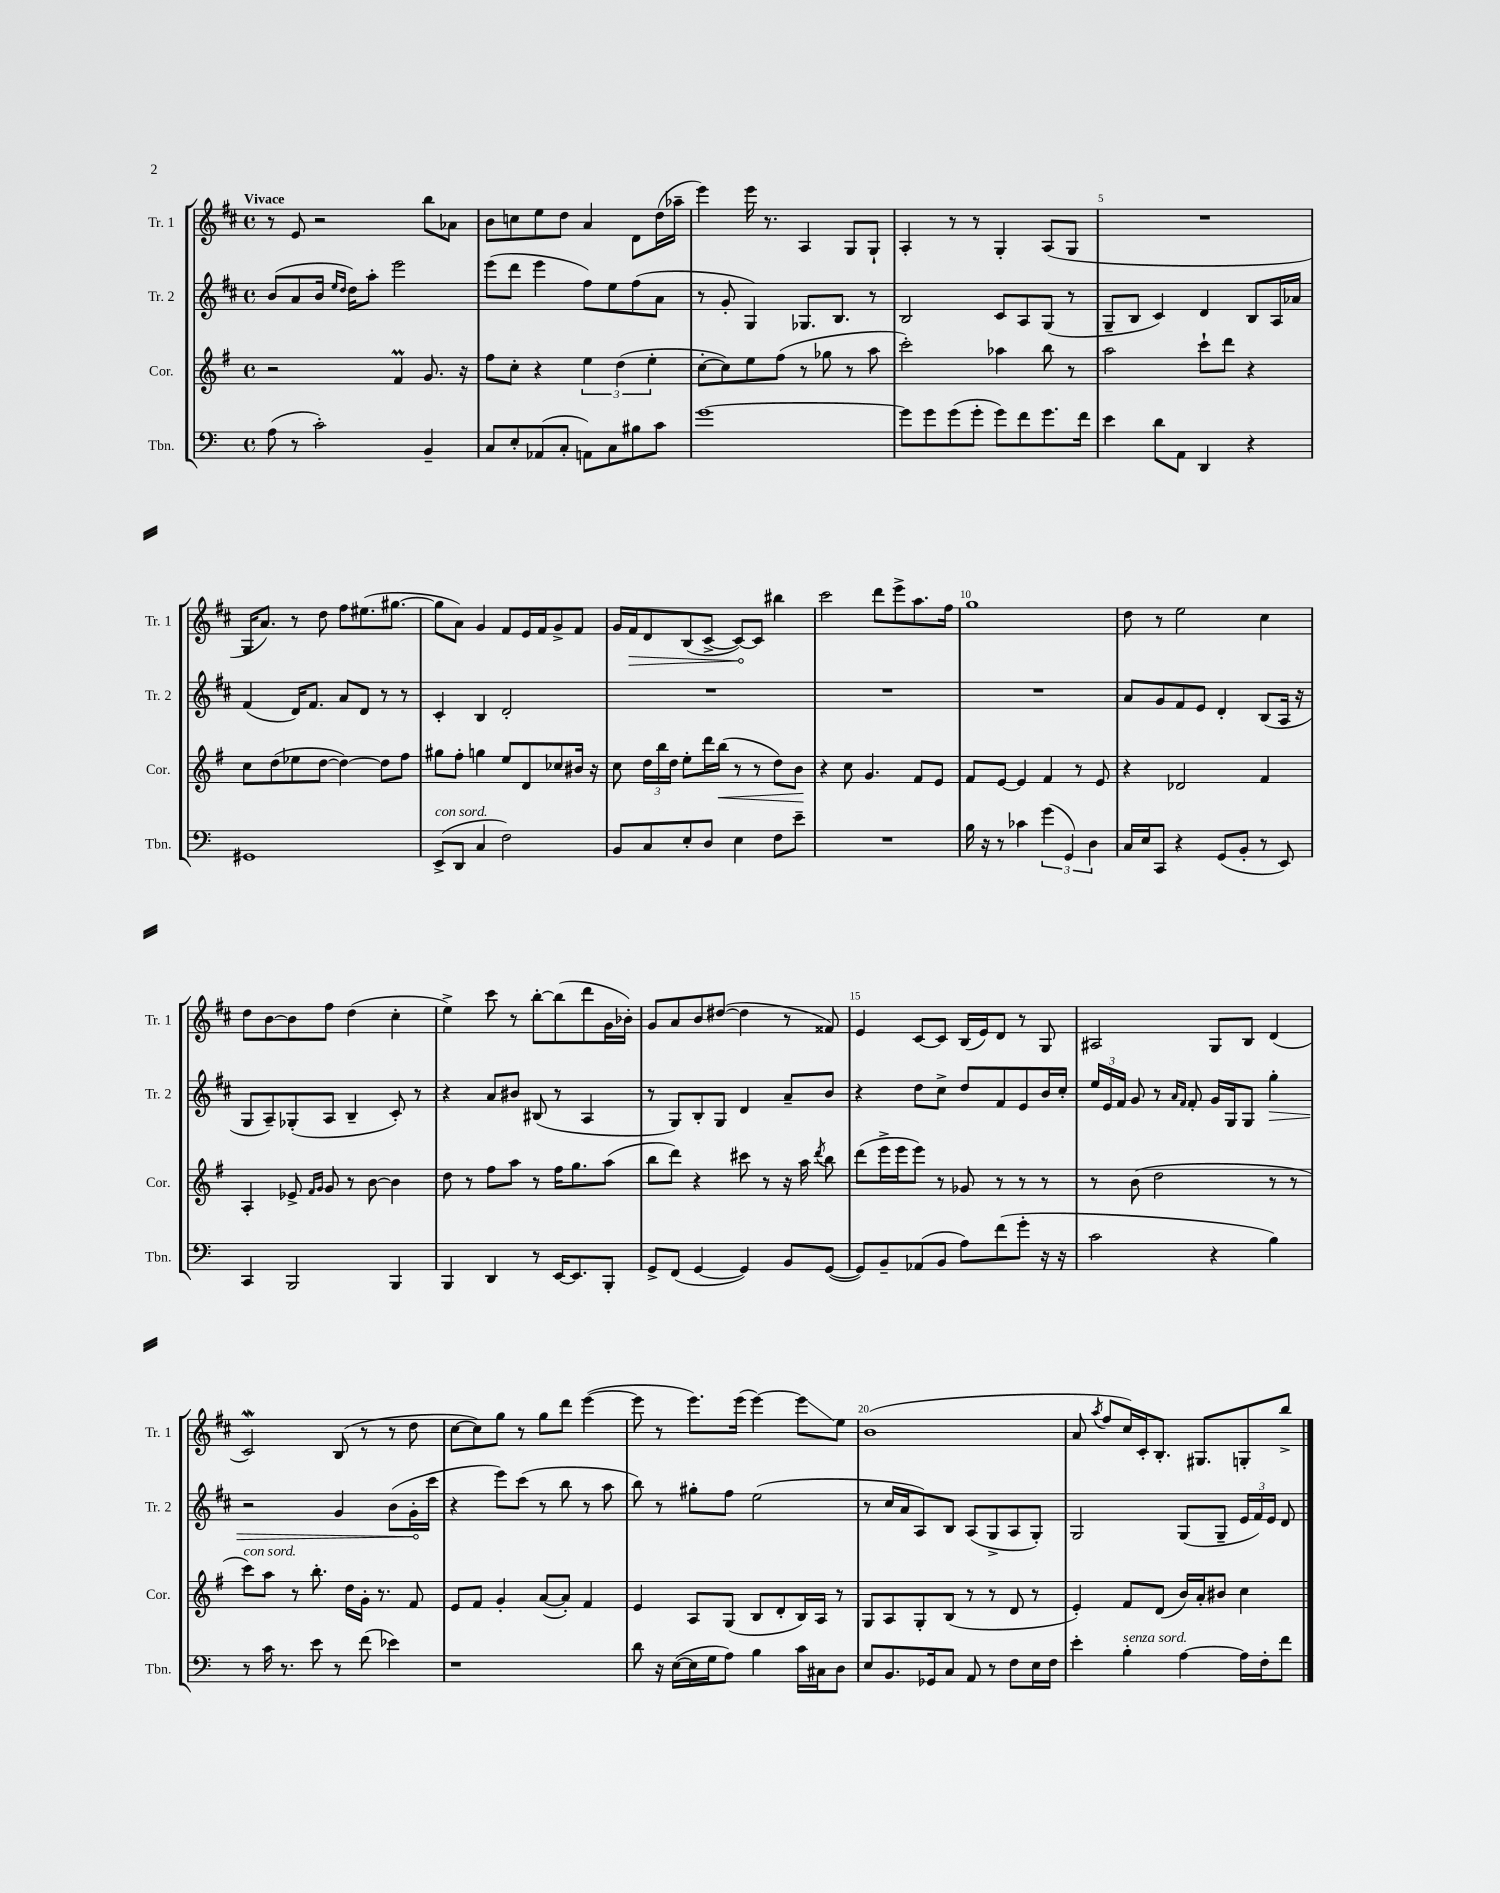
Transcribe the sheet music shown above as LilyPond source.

<<
\new StaffGroup <<
\new Staff = "s0" \with { instrumentName = "Tr. 1" shortInstrumentName = "Tr. 1" } {
    \clef treble \key d \major \defaultTimeSignature \time 4/4 \tempo "Vivace"
    \autoBeamOff r8 e'8 r2 b''8[ aes'8] |
    b'8[ c''8 e''8 d''8] a'4 d'8[ d''16( aes''16]-- |
    e'''4) e'''16 r8. a4 g8[ g8]-! |
    a4-. r8 r8 g4-. a8[( g8] |
    R1 |
    g16[ a'8.]) r8 d''8 fis''8[ eis''8.( gis''8.]~ |
    gis''8[ a'8]) g'4 fis'8[ e'16 fis'16 g'8-> fis'8] |
    g'16[ \once \override Hairpin.circled-tip = ##t fis'16\> d'8 b8( cis'8]~-> cis'8[~\!) cis'8] bis''4 |
    cis'''2 d'''8[ e'''8-> a''8. fis''16] |
    g''1 |
    d''8 r8 e''2 cis''4 |
    d''8[ b'8~ b'8 fis''8] d''4( cis''4-. |
    e''4->) cis'''8 r8 b''8[~-. b''8( d'''8 g'16 bes'16]-.) |
    g'8[ a'8 b'8 dis''8]~( dis''4 r8 fisis'8) |
    e'4 cis'8[~ cis'8] b16[( e'16) d'8] r8 g8 |
    ais2 g8[ b8] d'4( |
    cis'2\mordent) b8( r8 r8 d''8 |
    cis''8[~ cis''8) g''8] r8 g''8[ d'''8] e'''4~( |
    e'''8 r8 e'''8.[) e'''16]( e'''4~) e'''8[\glissando e''8] |
    b'1( |
    a'8 \acciaccatura { a''8 } fis''8[ cis''16) cis'16-. b8.]-. gis8.[ g8-. b''8]-> \bar "|." |
}
\new Staff = "s1" \with { instrumentName = "Tr. 2" shortInstrumentName = "Tr. 2" } {
    \clef treble \key d \major \defaultTimeSignature \time 4/4
    \autoBeamOff b'8[( a'8 b'16] \grace { e''16[ d''16] } d''16[) a''8]-. e'''2 |
    e'''8[( d'''8] e'''4 fis''8[) e''8 fis''8( a'8] |
    r8 g'8-. g4) ges8.[ b8.] r8 |
    b2 cis'8[ a8 g8]( r8 |
    g8[-- b8] cis'4) d'4 b8[ a16 aes'16] |
    fis'4( d'16[) fis'8.] a'8[ d'8] r8 r8 |
    cis'4-. b4 d'2-. |
    R1 |
    R1 |
    R1 |
    a'8[ g'8 fis'8 e'8] d'4-. b8[( a16] r16 |
    g8[ a8--) ges8-.( a8] b4-- cis'8-.) r8 |
    r4 a'8[ bis'8] bis8( r8 a4 |
    r8 g8[) b8-. g8] d'4 a'8[-- b'8] |
    r4 d''8[ cis''8]-> d''8[ fis'8 e'8 b'16 cis''16]-. |
    \tuplet 3/2 { e''16[ e'16 fis'16] } g'8 r8 \grace { a'16[ fis'16] } fis'8-. g'16[ g16 g8] \once \override Hairpin.circled-tip = ##t g''4-.\> |
    r2 g'4 b'8[( g'16-.\! cis'''16] |
    r4 e'''8[) cis'''8]( r8 b''8 r8 a''8 |
    b''8) r8 gis''8[-. fis''8] e''2( |
    r8 cis''16[ a'16 a8) b8] a8[( g8-> a8 g8]-.) |
    g2 g8[( g8]-- \tuplet 3/2 { e'16[ fis'16) e'16] } d'8 \bar "|." |
}
\new Staff = "s2" \with { instrumentName = "Cor." shortInstrumentName = "Cor." } {
    \clef treble \key g \major \defaultTimeSignature \time 4/4
    \autoBeamOff r2 fis'4\prall g'8. r16 |
    fis''8[ c''8]-. r4 \tuplet 3/2 { e''4 d''4( e''4-. } |
    c''8[~-. c''8) e''8 fis''8]( r8 ges''8 r8 a''8 |
    c'''2-.) aes''4 b''8 r8 |
    a''2 c'''8[-! d'''8] r4 |
    c''8[ d''8( ees''8 d''8]~ d''4~) d''8[ fis''8] |
    gis''8[ fis''8]-. g''4 e''8[ d'8 ces''8 bis'16] r16 |
    c''8 \tuplet 3/2 { d''16[ b''16 d''16] } e''8[-. d'''16 b''16]\<( r8 r8 d''8[) b'8]\! |
    r4 c''8 g'4. fis'8[ e'8] |
    fis'8[ e'8]~ e'4 fis'4 r8 e'8 |
    r4 des'2 fis'4 |
    a4-. ees'8-> \grace { fis'16[ g'16] } g'8 r8 b'8~ b'4 |
    d''8 r8 fis''8[ a''8] r8 fis''16[ g''8. a''8]( |
    b''8[ d'''8]) r4 cis'''8 r8 r16 a''16 \acciaccatura { d'''8 } b''8 |
    d'''8[( e'''16-> e'''16 e'''8]) r8 ges'8 r8 r8 r8 |
    r8 b'8( d''2 r8 r8 |
    c'''8[^\markup { \italic "con sord." }) a''8] r8 b''8.-. d''16[ g'16]-. r8. fis'8 |
    e'8[ fis'8] g'4-. a'8[~( a'8]-.) fis'4 |
    e'4 a8[ g8]( b8[ d'8-. b16) a16] r8 |
    g8[ a8 g8-. b8]( r8 r8 d'8 r8 |
    e'4-.) fis'8[ d'8]( b'16[) a'16-. bis'8] c''4 \bar "|." |
}
\new Staff = "s3" \with { instrumentName = "Tbn." shortInstrumentName = "Tbn." } {
    \clef bass \key c \major \defaultTimeSignature \time 4/4
    \autoBeamOff a8( r8 c'2-.) b,4-- |
    c8[ e8-. aes,8( c8]-. a,8[) c8 bis8 c'8] |
    g'1~ |
    g'8[ g'8 g'8( g'8]-. g'8[) f'8 g'8. f'16] |
    e'4 d'8[ a,8] d,4 r4 |
    gis,1 |
    e,8[->^\markup { \italic "con sord." }( d,8] c4 f2) |
    b,8[ c8 e8-. d8] e4 f8[ e'8]-- |
    R1 |
    b16 r16 r8 ces'4 \tuplet 3/2 { g'4( g,4) d4 } |
    c16[ e16 c,8] r4 g,8[( b,8]-. r8 e,8) |
    c,4 b,,2 b,,4 |
    b,,4 d,4 r8 e,16[~ e,8. b,,8]-. |
    g,8[-> f,8]( g,4~ g,4) b,8[ g,8]~( |
    g,8[) b,8-- aes,8( b,8] a8[) f'8( g'8]-. r16 r16 |
    c'2 r4 b4) |
    r8 c'16 r8. e'8 r8 f'8( ees'4) |
    r1 |
    d'8 r16 e16[~( e16 g16 a8]) b4 c'16[ cis16 d8] |
    e8[ b,8. ges,16 c8] a,8 r8 f8[ e16 f16] |
    e'4-. b4-.^\markup { \italic "senza sord." } a4~ a16[ f16-. f'8] \bar "|." |
}
>>
>>
\layout { \context { \Score \override BarNumber.break-visibility = ##(#f #t #t) barNumberVisibility = #(every-nth-bar-number-visible 5) } }
